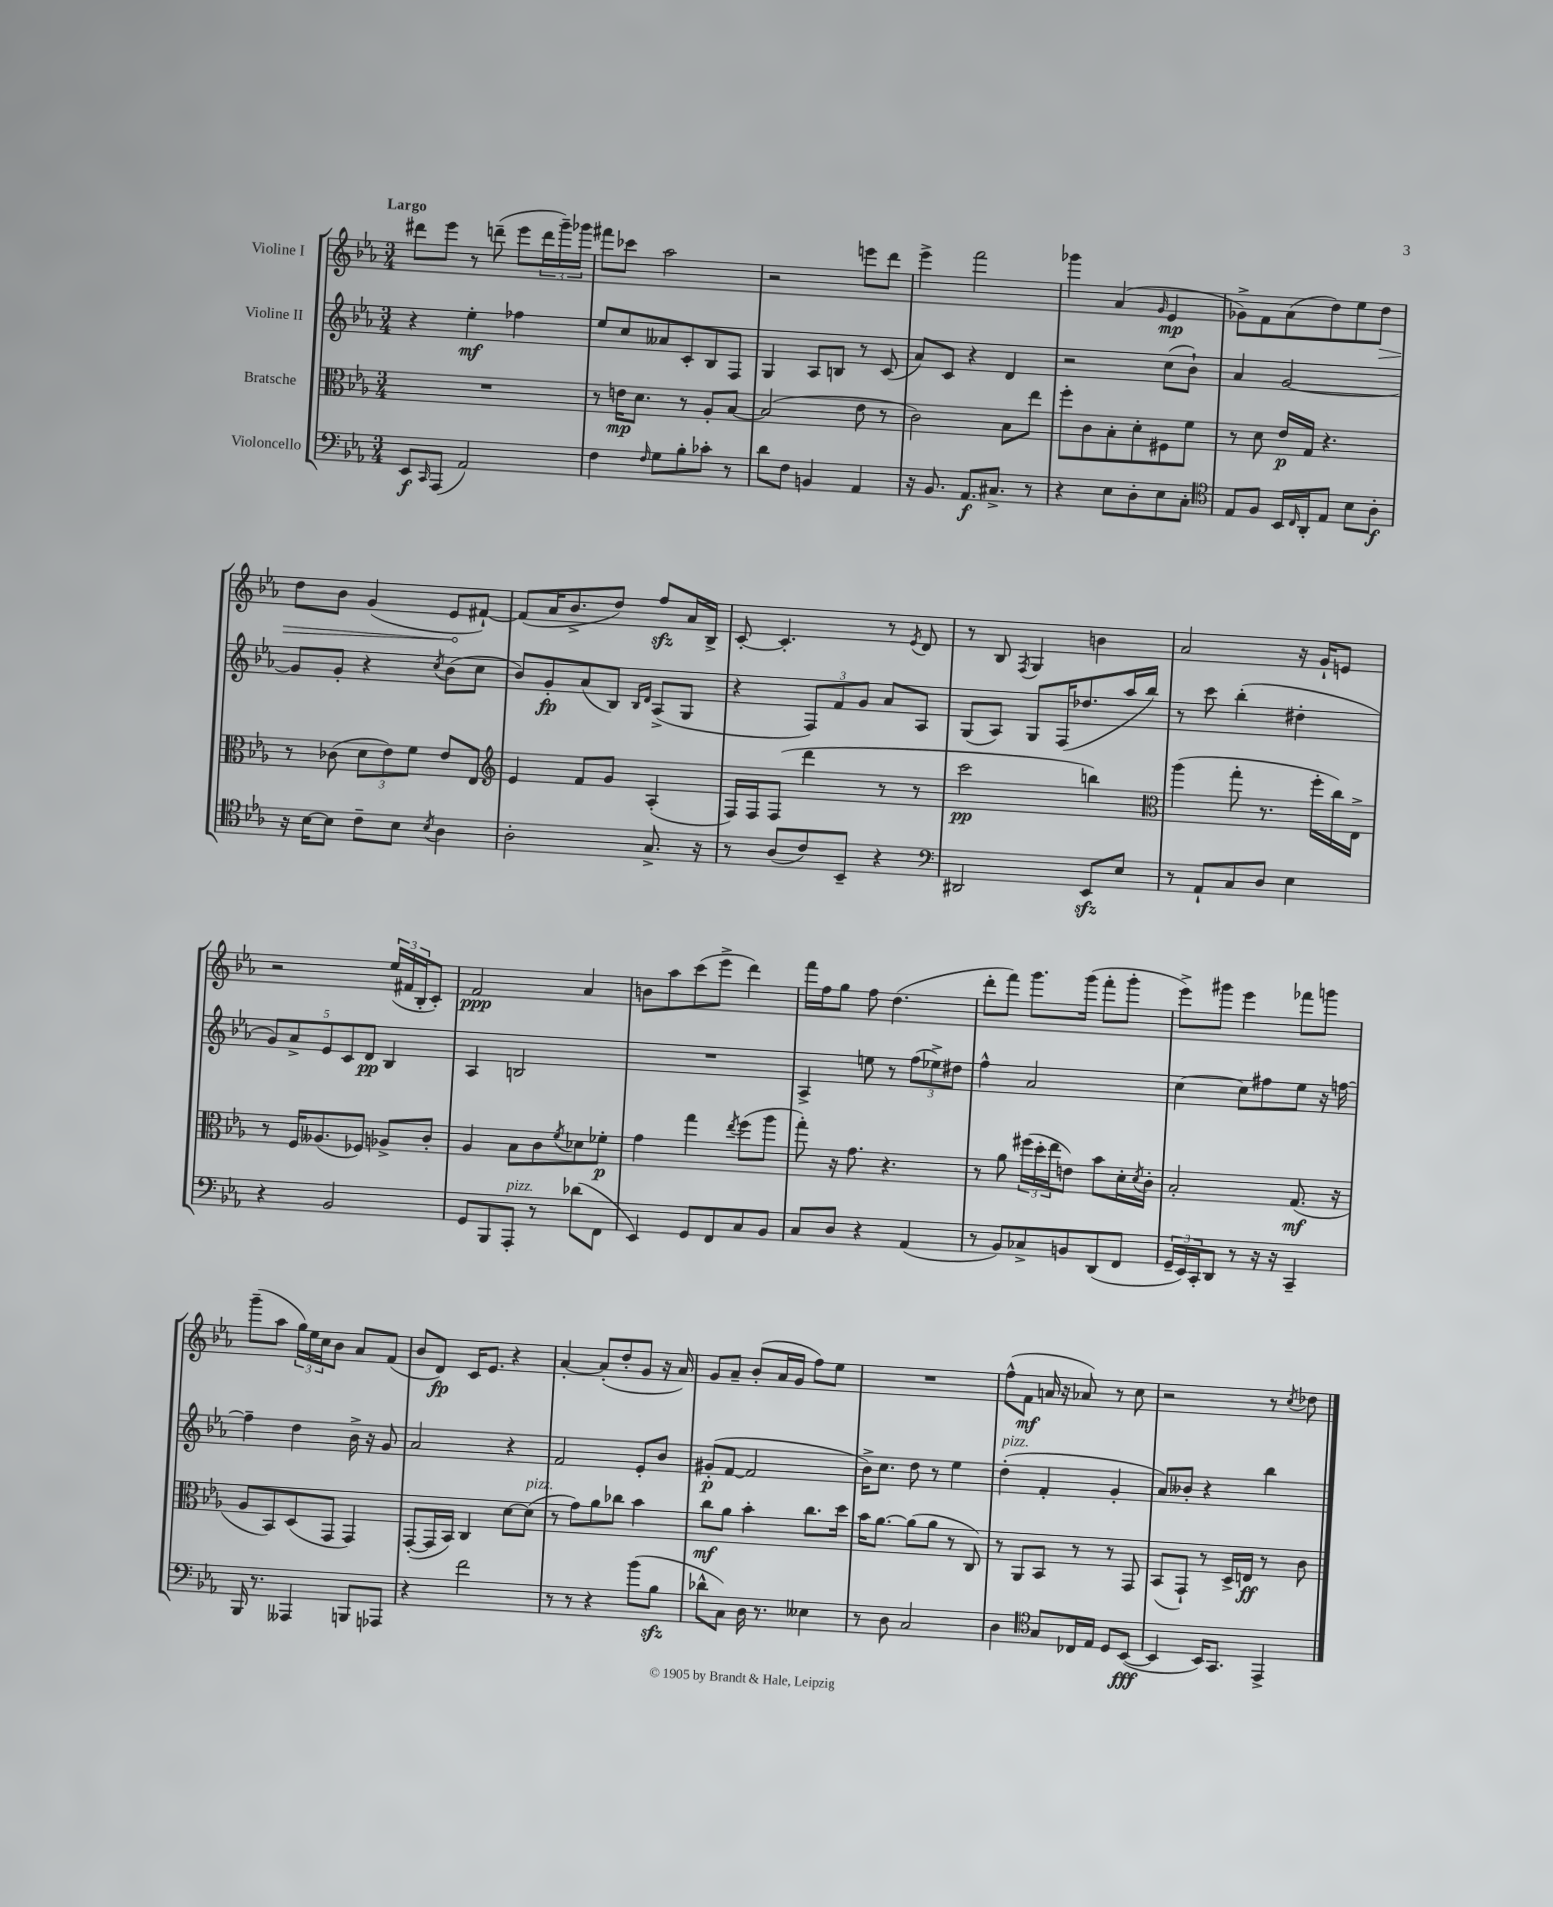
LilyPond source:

<<
\new StaffGroup <<
\new Staff = "s0" \with { instrumentName = "Violine I" } {
    \clef treble \key ees \major \numericTimeSignature \time 3/4 \tempo "Largo"
    dis'''8 ees'''8 r8 d'''8--( ees'''8 \tuplet 3/2 { d'''16 g'''16--) ges'''16 } |
    fis'''8 ces'''8 aes''2 |
    r2 e'''8 d'''8 |
    ees'''4-> f'''2 |
    ges'''4 aes'4( \grace { g'16 } ees'4\mp |
    ges'8->) f'8 aes'8( d''8) ees''8 \once \override Hairpin.circled-tip = ##t d''8\> |
    d''8 bes'8 g'4( ees'8\! fis'8~-!) |
    fis'8( aes'16 bes'8.-> d''8) f''8\sfz aes'16 bes16-> |
    c'8~-. c'4.-. r8 \acciaccatura { ees'8 } d'8 |
    r8 bes8 \acciaccatura { f8 } g4 b'4 |
    aes'2 r16 g'16-! e'8 |
    r2 \tuplet 3/2 { ees''16( fis'16 bes16-. } c'8-.) |
    f'2\ppp aes'4 |
    b'8 aes''8 c'''8( ees'''8-> d'''4) |
    f'''16 f''16 g''8 f''8 d''4.( |
    d'''8-. f'''8) g'''8. g'''16( f'''8-. g'''8-. |
    ees'''8->) gis'''8 ees'''4 fes'''8 g'''8 |
    g'''8--( aes''8 \tuplet 3/2 { g''16) ees''16 c''16 } bes'8 aes'8 f'8( |
    bes'8 d'8\fp) c'16 ees'8. r4 |
    aes'4~-. aes'8-.( d''8-. g'8 r16 aes'16) |
    g'8 aes'8-- bes'8-.( aes'16 g'16 f''8) ees''8 |
    R2. |
    f''8-^( f'8\mf a'16 r16 aes'8) r8 c''8 |
    r2 r8 \acciaccatura { c''8 } des''8 \bar "|." |
}
\new Staff = "s1" \with { instrumentName = "Violine II" } {
    \clef treble \key ees \major \numericTimeSignature \time 3/4
    r4 ees''4-.\mf fes''4 |
    ees''8 c''8 aeses'8 c'8-. bes8 f8 |
    g4 aes8 b8 r8 c'8( |
    aes'8) c'8 r4 d'4 |
    r2 c''8( bes'8-!) |
    aes'4 g'2~ |
    g'8 g'8-. r4 \acciaccatura { c''8 } bes'8( c''8 |
    bes'8) g'8-.\fp aes'8( bes8) \grace { bes16 d'16 } aes8->( g8 |
    r4 \tuplet 3/2 { f8) f'8 g'8 } aes'8 aes8 |
    g8( aes8) g8 f16( des''8. aes''16 bes''16) |
    r8 c'''8 bes''4-.( dis''4-. |
    \tuplet 5/4 { g'8) aes'8-> ees'8 c'8 d'8\pp } bes4 |
    aes4 b2 |
    R2. |
    aes4-> e''8 r8 \tuplet 3/2 { f''8( ees''8->) dis''8 } |
    f''4-^ aes'2 |
    c''4~ c''8 fis''8 ees''8 r16 f''16~ |
    f''4-- d''4 bes'16-> r16 g'8 |
    aes'2 r4 |
    f'2 ees'8-. bes'8 |
    gis'8-.\p( f'8~ f'2 |
    bes'16->) c''8. d''8 r8 ees''4 |
    d''4-.^\markup { \italic "pizz." }( f'4-. g'4-. |
    aes'8) beses'8-. r4 bes''4 \bar "|." |
}
\new Staff = "s2" \with { instrumentName = "Bratsche" } {
    \clef alto \key ees \major \numericTimeSignature \time 3/4
    R2. |
    r8 e'16\mp d'8. r8 aes8-. bes8~ |
    bes2( ees'8 r8 |
    c'2) bes8 ees''8 |
    f''8-. c'8 bes8-. d'8-. fis8 f'8 |
    r8 d'8 ees'16\p g16 r4. |
    r8 ces'8( \tuplet 3/2 { d'8 ees'8) f'8 } ees'8 ees8 |
    \clef treble ees'4 f'8 g'8 aes4-.( |
    f16) f16 f8( d'''4 r8 r8 |
    c'''2\pp b''4) |
    \clef alto aes''4( g''8-. r8. f''16-. c''16) ees16-> |
    r8 f16 aeses8.( fes8) aes8-> c'8-. |
    aes4 bes8 c'8 \acciaccatura { f'8 } des'8 fes'8-.\p |
    g'4 g''4 \acciaccatura { ees''8 } f''8( aes''8 |
    g''8-.) r16 g'8. r4. |
    r8 aes'8 \tuplet 3/2 { fis''16( d''16-. ees''16 } e'8) bes'8 d'16-. \acciaccatura { d'8 } c'16-. |
    bes2-. g8.\mf( r16 |
    aes8 bes,8) d8( g,8 g,4) |
    g,8~-.( g,16 bes,16) c4 d'8~ d'8^\markup { \italic "pizz." }( |
    r8 g'8) aes'8 ces''8 bes'4 |
    c''8\mf aes'8 bes'4-. c''8. d''16 |
    bes'16 aes'8.~ aes'8( aes'8 r8 c8) |
    r8 aes,8 bes,8 r8 r8 g,8 |
    bes,8( g,8-!) r8 d16-> e16\ff r8 c'8 \bar "|." |
}
\new Staff = "s3" \with { instrumentName = "Violoncello" } {
    \clef bass \key ees \major \numericTimeSignature \time 3/4
    ees,8\f \grace { c,16 } aes,,8( aes,2) |
    f4 \grace { f16 } g8 bes8-. ces'8-. r8 |
    d'8 f8 b,4 aes,4 |
    r16 bes,8. aes,8.\f cis8.-> r8 |
    r4 ees8 d8-. ees8 c8-. |
    \clef tenor ees8 f8 bes,16 \grace { c16 } aes,16-. ees8 bes8 aes8-.\f |
    r16 bes16~ bes8 c'8-- bes8 \acciaccatura { bes8 } aes4 |
    aes2-. g8.-> r16 |
    r8 aes8( c'8) bes,8-- r4 |
    \clef bass dis,2 ees,8\sfz ees8 |
    r8 aes,8-! c8 d8 ees4 |
    r4 bes,2 |
    g,8 bes,,8 aes,,8-.^\markup { \italic "pizz." } r8 des'8( f,8 |
    ees,4) g,8 f,8 c8 bes,8 |
    c8 d8 r4 aes,4( |
    r8 bes,8) ces8-> b,8 d,8( f,8 |
    \tuplet 3/2 { g,16-- ees,16) c,16-. } d,8 r8 r16 r16 c,4-- |
    bes,,16 r8. aeses,,4 b,,8 aes,,8 |
    r4 f'2 |
    r8 r8 r4 bes'8( bes8\sfz |
    des'8-^ c8) d16 r8. eeses4 |
    r8 d8 c2 |
    d4 \clef tenor g8 ces16 ees16 d8 bes,8~\fff( |
    bes,4 bes,16) g,8. ees,4-> \bar "|." |
}
>>
>>
\layout { \context { \Score \remove "Bar_number_engraver" } }
